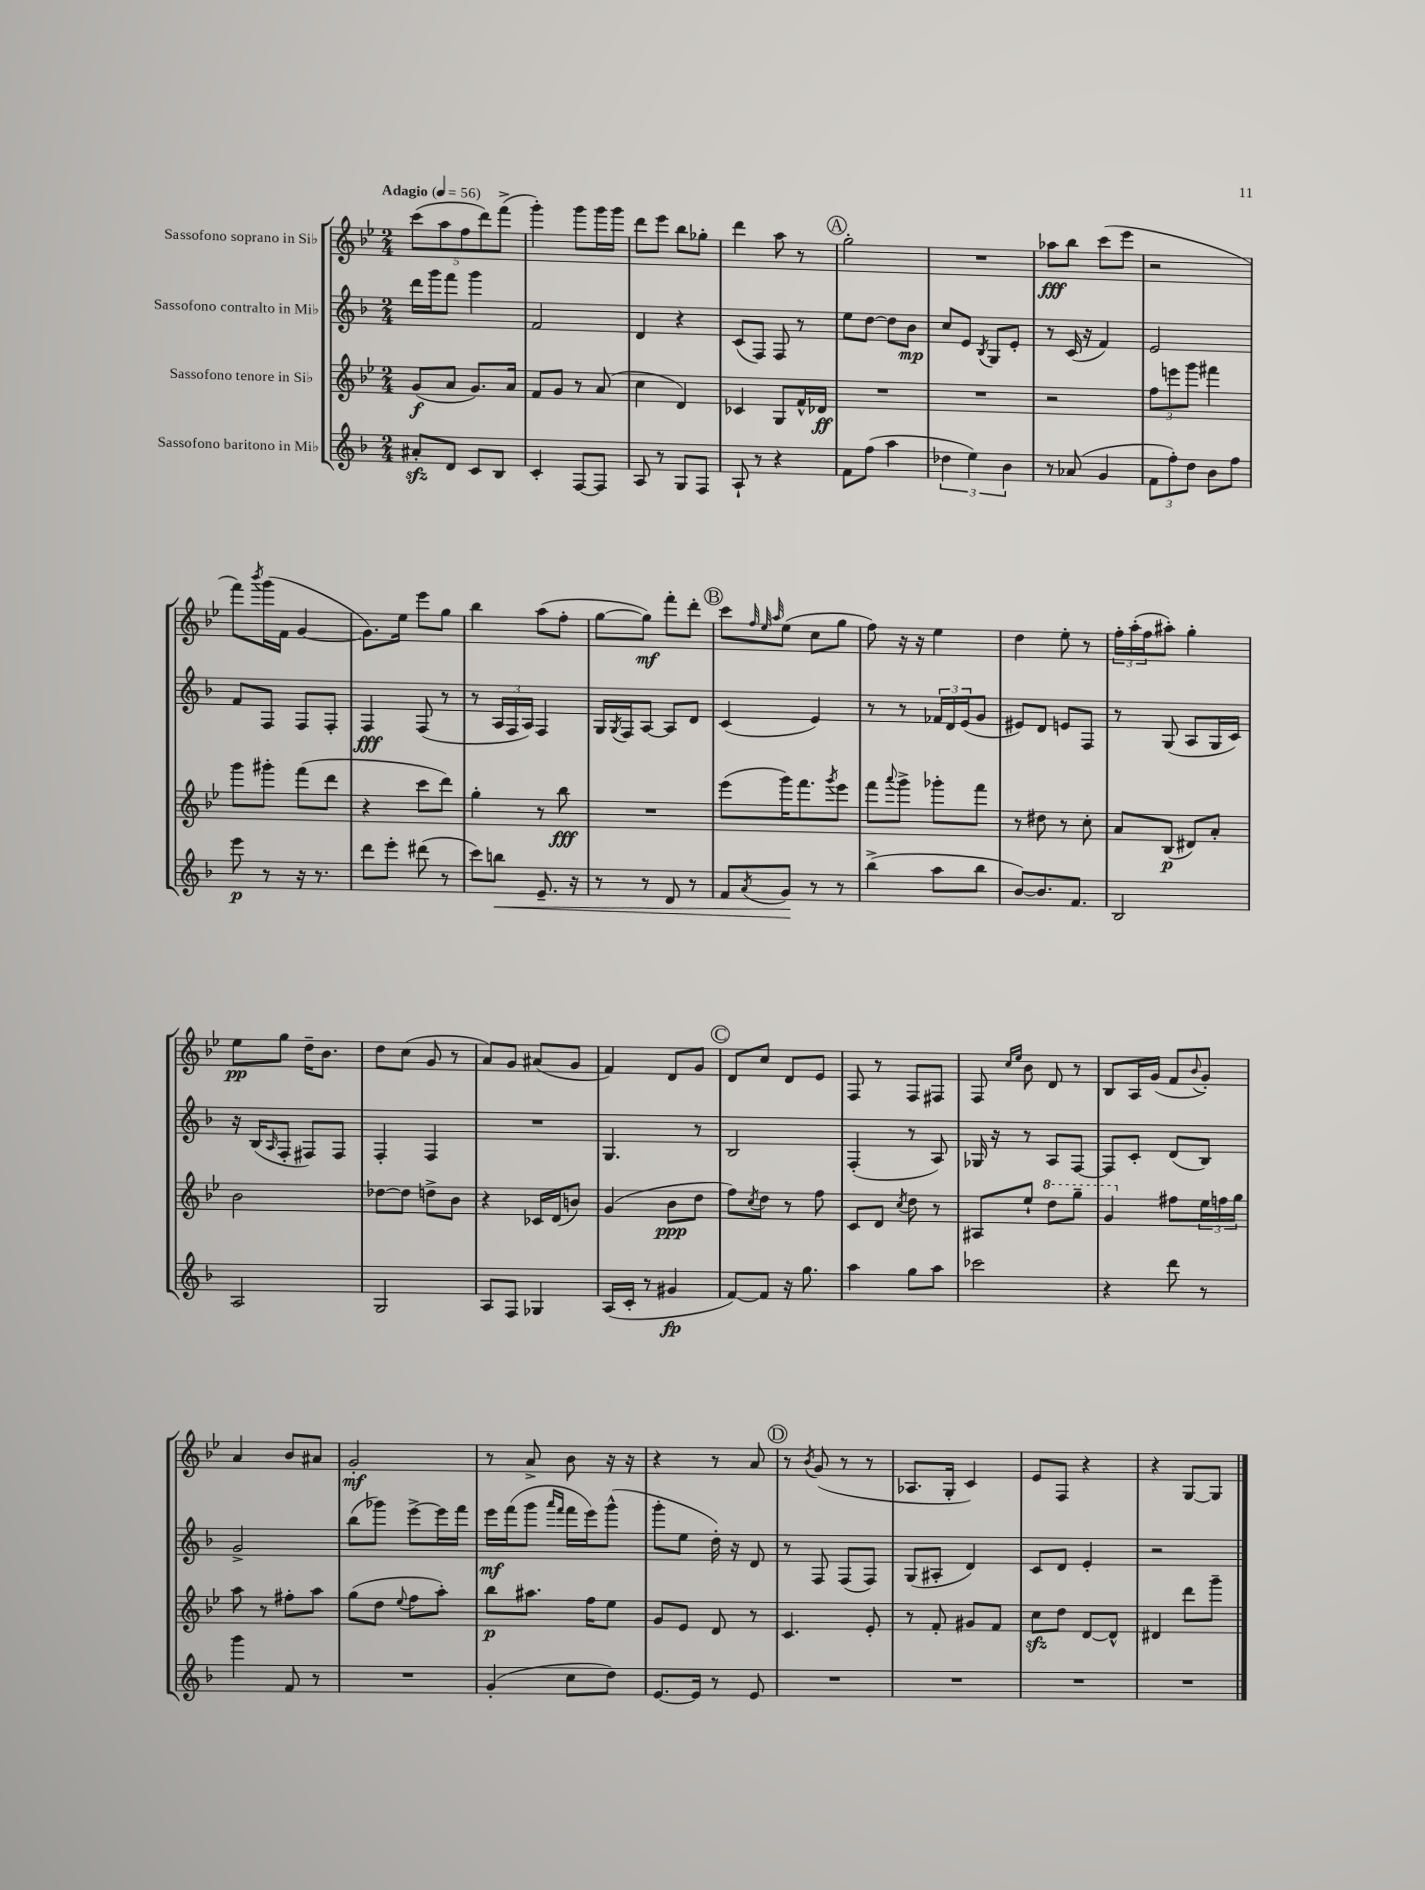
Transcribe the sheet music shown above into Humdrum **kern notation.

**kern	**kern	**kern	**kern
*staff4	*staff3	*staff2	*staff1
*clefG2	*clefG2	*clefG2	*clefG2
*k[b-]	*k[b-e-]	*k[b-]	*k[b-e-]
*M2/4	*M2/4	*M2/4	*M2/4
*MM56	*MM56	*MM56	*MM56
8a#'	(8g	16ddd	(10ccc
.	.	16ggg	.
.	.	.	10aa
8d	8a	8fff	.
.	.	.	10ff
8c	8.g)	4ggg	.
.	.	.	10ddd)
8B-	.	.	.
.	.	.	(10fff^
.	16a	.	.
=	=	=	=
4c'	8f	2f	4ggg')
.	8g	.	.
[8F	8r	.	8ggg
8F]	(8a	.	16ggg
.	.	.	16ggg
=	=	=	=
8A	4cc	4d	8ddd
8r	.	.	8eee-
8G	4d)	4r	8bb-
8F	.	.	8gg-'
=	=	=	=
8A`	4c-	(8c	4ddd
8r	.	8F)	.
4r	8G	8F	8aa
.	16f^^	8r	8r
.	16d-	.	.
=	=	=	=
8f	2r	8ee	2gg'
(8ff	.	[8dd	.
4aa	.	8dd]	.
.	.	8b-	.
=	=	=	=
6dd-	2r	8cc	2r
.	.	8e	.
6ee)	.	.	.
.	.	8qB-	.
.	.	8G	.
6b-	.	.	.
.	.	8e'	.
=	=	=	=
8r	2r	8r	8aa-
(8a-	.	(16c	8bb-
.	.	16r	.
4g	.	4f)	(8ccc
.	.	.	8eee-
=	=	=	=
12f	12ff	2e	2r
12ff')	12eee	.	.
12dd	12ggg	.	.
8b-	4fff#	.	.
8ff	.	.	.
=	=	=	=
8eee	8ggg	8f	8fff)
.	.	.	8qbbb-
8r	8ggg#'	8F	(16ggg
.	.	.	16f
16r	(8fff	8F	[4g
8.r	.	.	.
.	8ddd	8F'	.
=	=	=	=
8ddd	4r	4F	8.g])
8eee'	.	.	.
.	.	.	16ee-
(8ddd#	8ccc	(8F	8eee-
8r	8ddd)	8r	8gg
=	=	=	=
8ccc)	4gg'	8r	4bb-
8bb	.	24A	.
.	.	24F	.
.	.	24A)	.
8.e~	8r	4F	(8aa
.	8bb-	.	8ff'
16r	.	.	.
=	=	=	=
8r	2r	16G	[8gg
.	.	8qG	.
.	.	16F	.
8r	.	[8A	8gg])
8d	.	8A]	8fff'
8r	.	8d	8ddd'
=	=	=	=
8f	(8eee-	(4c	8ccc
.	.	.	32qqff
.	.	.	32qqee-
8qa	.	.	32qqaa
8g	16ggg)	.	(8ee-
.	8.fff	.	.
8r	.	4e)	8cc
.	8qggg	.	.
8r	8eee-	.	8gg
=	=	=	=
(4bb-^	8fff	8r	8ff)
.	8qqaaa	.	.
.	8ggg^	8r	16r
.	.	.	16r
8aa	8ggg-'	24f-	4ee-
.	.	24d	.
.	.	(24e	.
8bb-	8fff	8g	.
=	=	=	=
[8b-)	8r	8e#)	4dd
8.b-]	8dd#	8d	.
.	8r	8e	8ee-'
8.f	.	.	.
.	8cc'	8F	8r
=	=	=	=
2B-	8a	8r	24ff'
.	.	.	(24aa'
.	.	.	24ff
.	(8B-	(8G	8aa#')
.	8d#)	8A	4gg'
.	8a'	16G	.
.	.	16c)	.
=	=	=	=
2A	2b-	16r	8ee-
.	.	(16B-	.
.	.	16qqA	.
.	.	8F'	8gg
.	.	8F#)	16dd~
.	.	.	8.b-
.	.	8F#	.
=	=	=	=
2G	[8dd-	4F'	8dd
.	8dd-]	.	(8cc
.	8dd^	4F	8g
.	8b-	.	8r
=	=	=	=
8A	4r	2r	8a)
8F	.	.	8g
4G-	16c-	.	(8a#
.	(16d	.	.
.	8b)	.	8g
=	=	=	=
(16A	(4g	4.G	4f)
16c'	.	.	.
8r	.	.	.
4g#	8b-	.	8d
.	8dd	8r	8g
=	=	=	=
[8f)	8ff)	2B-	8d
.	8qcc	.	.
8f]	8dd	.	8cc
16r	8r	.	8d
8.gg	.	.	.
.	8ff	.	8e-
=	=	=	=
4aa	8c	(4F'	8F
.	8d	.	8r
.	8qcc	.	.
8gg	8dd	8r	8F
8aa	8r	8A)	8F#
=	=	=	=
2ccc-	8A#	16G-	8F
.	.	16r	.
.	.	.	16qqcc
.	.	.	16qqee-
.	8ee-`	8r	8b-
.	8ddd	8A	8d
.	8ggg~	[8F	8r
=	=	=	=
4r	4gg	8F]	8B-
.	.	8c'	16A
.	.	.	(16g
8ddd	8ff#	(8d	8f
.	.	.	8qqb-
8r	24ee-	8B-)	8g')
.	24ff	.	.
.	24gg	.	.
=	=	=	=
4ggg	8aa	2g^	4a
.	8r	.	.
8f	8ff#'	.	8b-
8r	8aa	.	8a#
=	=	=	=
2r	(8gg	(8bb-	2g'
.	8dd	8ggg-)	.
.	8qqee-	.	.
.	8ff	[8eee^	.
.	8aa')	16eee]	.
.	.	16fff	.
=	=	=	=
(4g'	8bb-	16eee	8r
.	.	(16fff	.
.	8.aa#	8ggg	8a^
.	.	16qqaaa	.
.	.	16qqfff	.
8cc	.	16fff	8b-
.	16ff	16eee)	.
8dd)	8ee-	(8ggg^^	16r
.	.	.	16r
=	=	=	=
[8.e	8g	8ggg'	4r
.	8e-	8ee	.
16e]	.	.	.
8r	8d	16dd')	8r
.	.	16r	.
8e	8r	8d	8a
=	=	=	=
2r	4.c	8r	8r
.	.	.	8qb-
.	.	8F	(8g
.	.	(8F	8r
.	8e-'	8F)	8r
=	=	=	=
2r	8r	(8G	8.A-
.	8f'	8A#'	.
.	.	.	16G'
.	8g#	4d)	4c)
.	8f	.	.
=	=	=	=
2r	8cc	8c	8e-
.	8dd	8d	8F
.	[8d	4e'	4r
.	8d^^]	.	.
=	=	=	=
2r	4d#	2r	4r
.	8ddd	.	[8G
.	8ggg~	.	8G]
==	==	==	==
*-	*-	*-	*-
